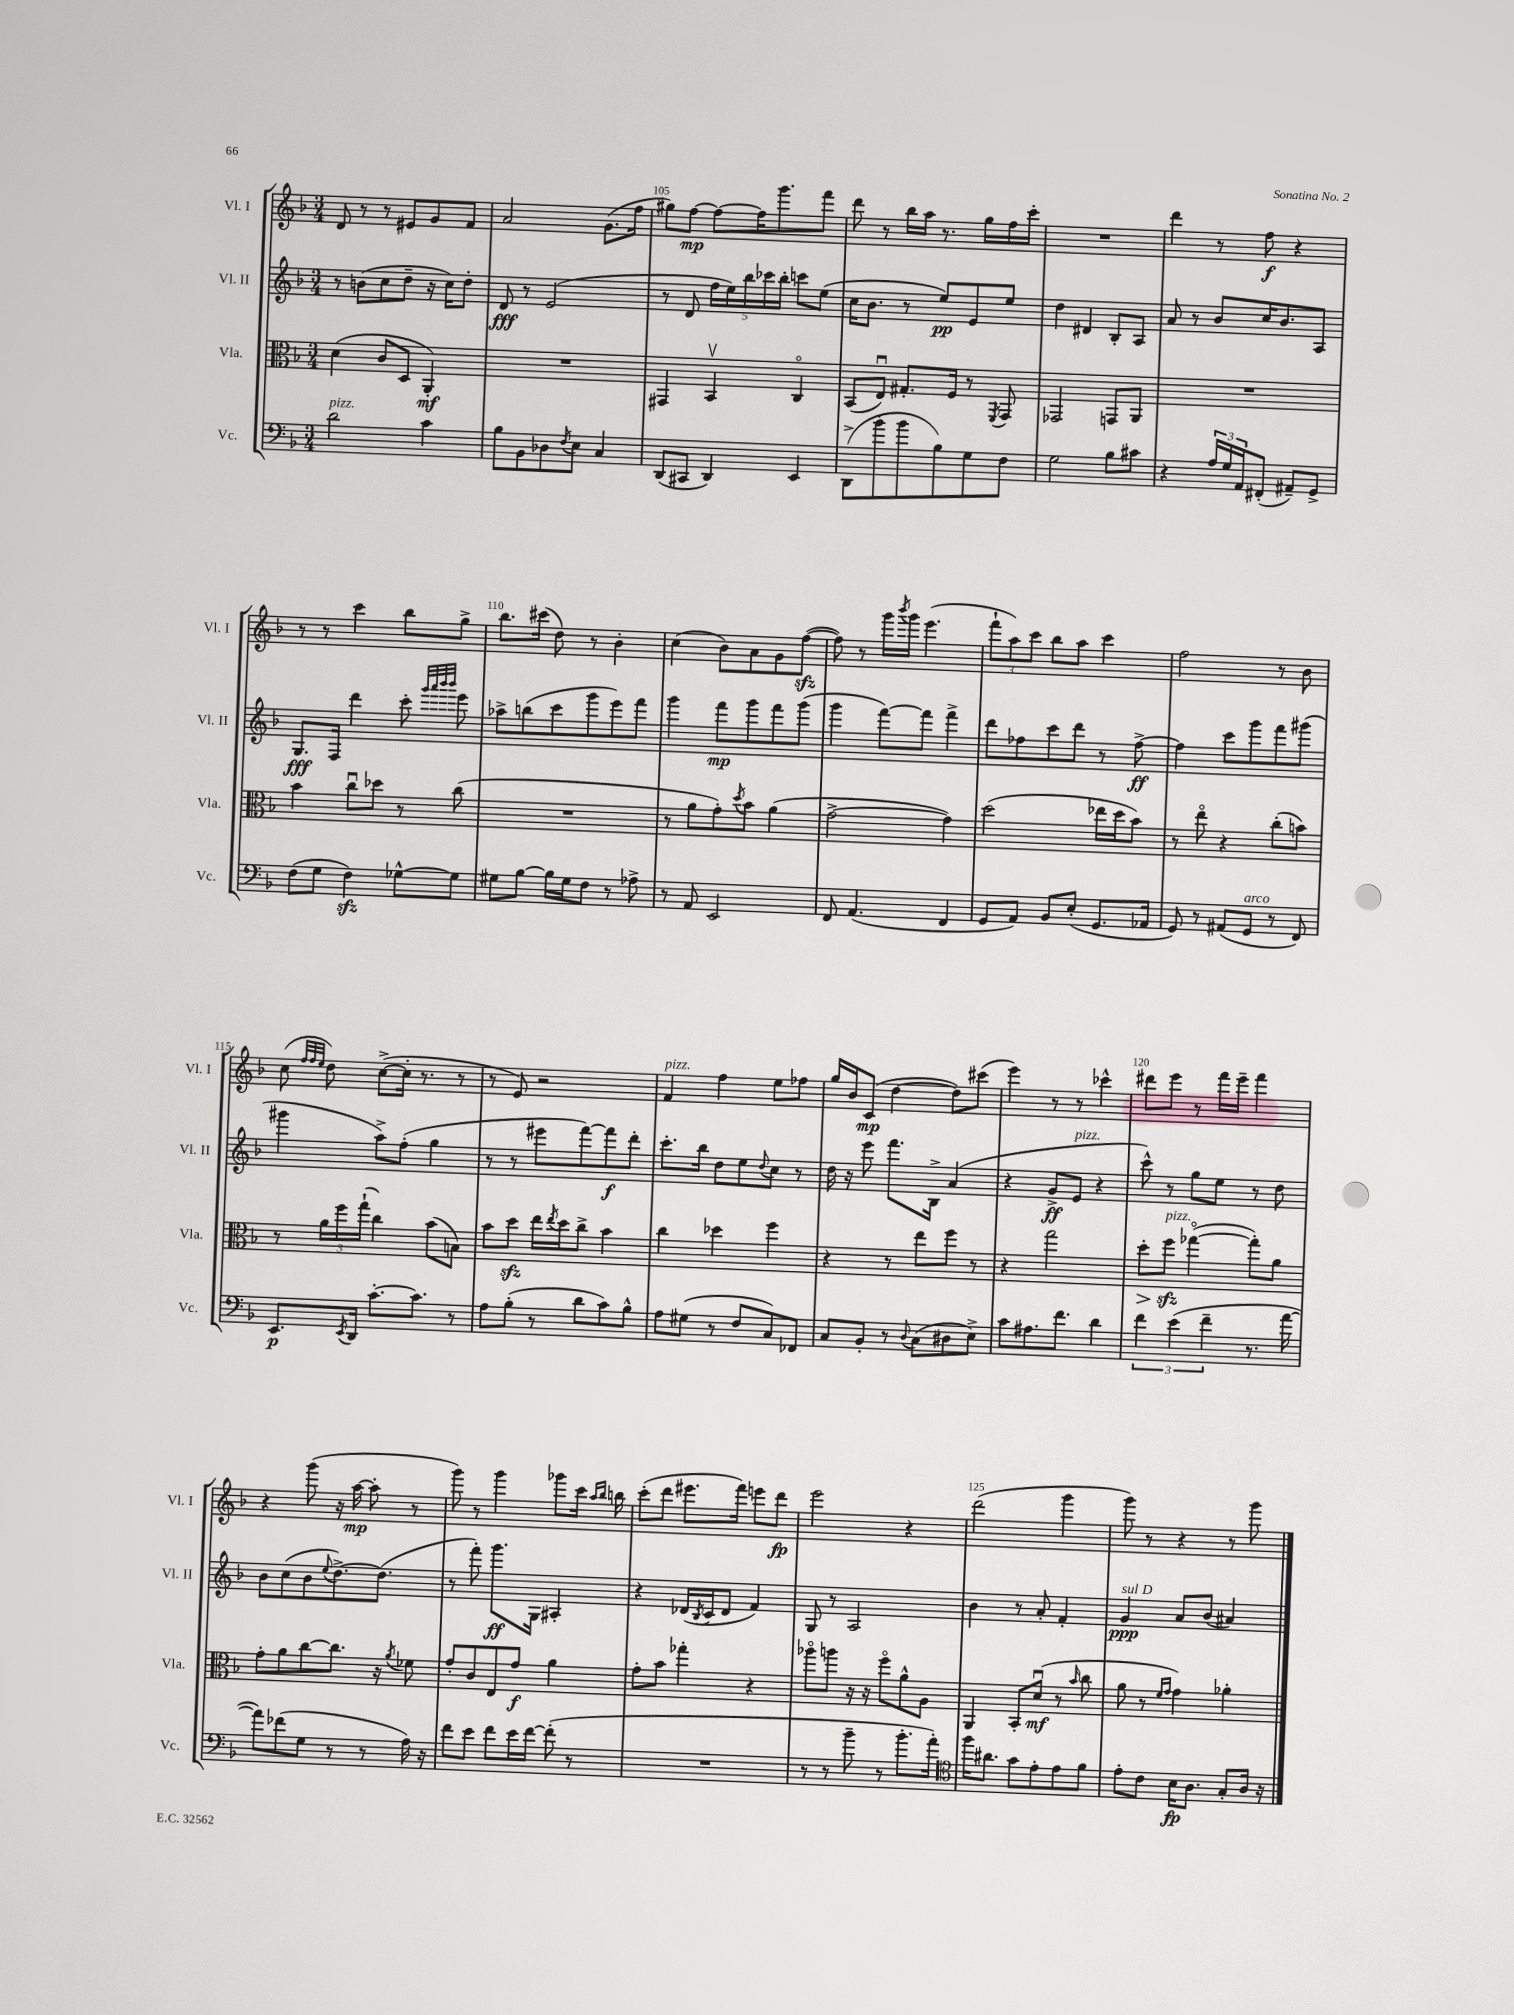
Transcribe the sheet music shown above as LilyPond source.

<<
\new StaffGroup <<
\new Staff = "s0" \with { instrumentName = "Vl. I" shortInstrumentName = "Vl. I" } {
    \clef treble \key f \major \numericTimeSignature \time 3/4
    d'8 r8 r8 eis'8 g'8 f'8 |
    a'2 g'8.( f''16 |
    gis''8) f''8~\mp f''8~ f''16 g'''8. f'''8 |
    d'''8 r8 bes''16 a''16 r8. g''16 f''16 c'''16-. |
    R2. |
    d'''4 r8 f''8\f r4 |
    r8 r8 c'''4 bes''8 g''8-> |
    bes''8. cis'''16( d''8) r8 bes'4-. |
    c''4( bes'8) a'8 g'8 f''8~\sfz( |
    f''8) r8 g'''16 \acciaccatura { bes'''8 } g'''16 e'''4.( |
    \tuplet 3/2 { f'''8-! a''8) c'''8 } bes''8 a''8 c'''4 |
    f''2 r8 bes'8 |
    c''8( \grace { f''32 f''32 e''32 } d''8) c''8~->( c''16-. r8. r8 |
    r8 e'8) r2 |
    f'4^\markup { \italic "pizz." } f''4 e''8 fes''8 |
    g''16 bes'16 c'8\mp( d''4~ d''8) cis'''8( |
    e'''4) r8 r8 ces'''4-^ |
    dis'''8 e'''8 r8 f'''16 e'''16-- f'''4 |
    r4 g'''8( r16 a''16~\mp a''8-. r8 |
    g'''8) r8 g'''4 ges'''8 c'''16 \grace { a''16 bes''16 } b''16 |
    c'''8-.( d'''8 eis'''8. f'''16) e'''8 d'''8\fp |
    e'''2 r4 |
    d'''2( g'''4 |
    g'''8) r8 r4 r8 g'''8 \bar "|." |
}
\new Staff = "s1" \with { instrumentName = "Vl. II" shortInstrumentName = "Vl. II" } {
    \clef treble \key f \major \numericTimeSignature \time 3/4
    r8 b'8( c''8 d''8-- r16 c''16) d''8-. |
    d'8\fff r8 e'2( |
    r8 d'8 \tuplet 5/4 { f''16 e''16) bes''16 ces'''16 bes''16-. } c'''8 e''8( |
    c''16 bes'8. r8 e''8\pp) e'8 e''8 |
    d''4 dis'4 bes8-. a8 |
    a'8 r8 bes'8 c''16 bes'8. a8 |
    g8.\fff f16 d'''4 c'''8-. \grace { g'''32 a'''32 bes'''32 bes'''32 } e'''8 |
    aes''8-> b''8( c'''8 g'''8 e'''8) f'''8 |
    g'''4 f'''8\mp g'''8 f'''8 g'''8( |
    g'''4 f'''8~) f'''8 f'''4-> |
    d'''8 fes''8 c'''8 d'''8 r8 fes''8~->\ff |
    fes''4 c'''8 g'''8 f'''8 gis'''8( |
    gis'''4 a''8->) f''8-.( g''4 |
    r8 r8 eis'''8 f'''8~) f'''8\f d'''8-. |
    c'''8.-. bes''16 d''8 e''8 \appoggiatura { d''8 } c''8 r8 |
    d''16 r16 e'''8 f'''8. bes16-> a'4( |
    r4 g'8->\ff e'8^\markup { \italic "pizz." } r4 |
    c'''8-^) r8 g''8 e''8 r8 d''8 |
    bes'8 c''8( bes'8 \appoggiatura { e''8 } d''8.~->) d''8.( |
    r8 f'''8-.) g'''8.\ff g16 ais4-. |
    r4 des'16( \acciaccatura { bes8 } c'16 des'8 f'4) |
    g8 r8 a2 |
    bes'4 r8 a'8-. f'4-. |
    g'4\ppp^\markup { \italic "sul D" } a'8 bes'8( ais'4) \bar "|." |
}
\new Staff = "s2" \with { instrumentName = "Vla." shortInstrumentName = "Vla." } {
    \clef alto \key f \major \numericTimeSignature \time 3/4
    d'4( c'8 d8 a,4-.\mf) |
    R2. |
    gis,4 bes,4\upbow c4\flageolet |
    bes,8( e8\downbow) gis8.-. f16 r8 \acciaccatura { f,8 } g,8 |
    ges,2 g,8 a,8 |
    R2. |
    bes'4 c''8\downbow des''8 r8 c''8( |
    R2. |
    r8 a'8 g'8-.) \acciaccatura { d''8 } bes'8 a'4( |
    g'2~-> g'4) |
    d''2( ees''16 d''16 bes'8) |
    r8 e''8\flageolet r4 c''8-.( b'8) |
    r8 \tuplet 3/2 { a'16 f''16 g''16-!( } c''4) bes'8( b8) |
    bes'8 d''8\sfz e''16 \acciaccatura { e''8 } d''16 c''8-> bes'4 |
    c''4 des''4 f''4 |
    r4 r8 e''8 f''8 r8 |
    r4 g''2 |
    d''8-.\> f''8\sfz\!^\markup { \italic "pizz." } ges''4~\flageolet( ges''8-.) a'8 |
    g'8-. a'8 c''8~ c''8. r16 \acciaccatura { a'8 } fes'8 |
    g'8-. c'8 e8 g'8\f a'4 |
    g'8-. bes'8 ges''4-. r4 |
    aes''8\flageolet a''8 r16 r16 f''8\flageolet a'8-^ a8 |
    a,4 bes,8-. d'8\downbow\mf( r8 \grace { bes'16 } c''8 |
    a'8 r8 \grace { f'16 g'16 } g'4) aes'4-. \bar "|." |
}
\new Staff = "s3" \with { instrumentName = "Vc." shortInstrumentName = "Vc." } {
    \clef bass \key f \major \numericTimeSignature \time 3/4
    d'2^\markup { \italic "pizz." } c'4 |
    bes8 bes,8 des8 \acciaccatura { f8 } e8 c4 |
    d,8( cis,8 d,4) e,4 |
    d,8->( bes'8-. bes'8 bes8) g8 f8 |
    g2 bes8 cis'8 |
    r4 \tuplet 3/2 { a16 g16 a,16 } fis,8-.( ais,8--) g,8-> |
    f8( g8 f4\sfz) ges8~-^ ges8 |
    gis8 bes8~ bes16 gis16 f8 r8 aes8-> |
    r8 a,8 e,2 |
    f,8 a,4.( f,4 |
    g,8 a,8) bes,8 e8-.( g,8. aes,16 |
    g,8) r8 ais,8( g,8^\markup { \italic "arco" } r8 f,8) |
    e,8.\p \acciaccatura { e,8 } d,16 c'8.~-. c'8. r8 |
    a8 bes8-.( r8 d'8 c'8) bes8-^ |
    a8 gis8( r8 f8 c8) fes,8 |
    c8 bes,8-. r8 \appoggiatura { d8 } c8( dis8 e8->) |
    c'8 ais8. f'8. d'4 |
    \tuplet 3/2 { f'4 e'4( f'4-- } r8. a'16~ |
    a'8) fes'8( g8 r8 r8 a16) r16 |
    f'8 e'8 f'8 e'16 f'16~ f'8-.( r8 |
    R2. |
    r8 r8 bes'8-- r8 bes'8.-. a'16-.) |
    \clef tenor f''16 ais'8. g'8 e'8-. e'8 f'8 |
    e'8-. c'8 bes16\fp a8. g8-. a16 r16 \bar "|." |
}
>>
>>
\layout { \context { \Score currentBarNumber = #103 \override BarNumber.break-visibility = ##(#f #t #t) barNumberVisibility = #(every-nth-bar-number-visible 5) } }
